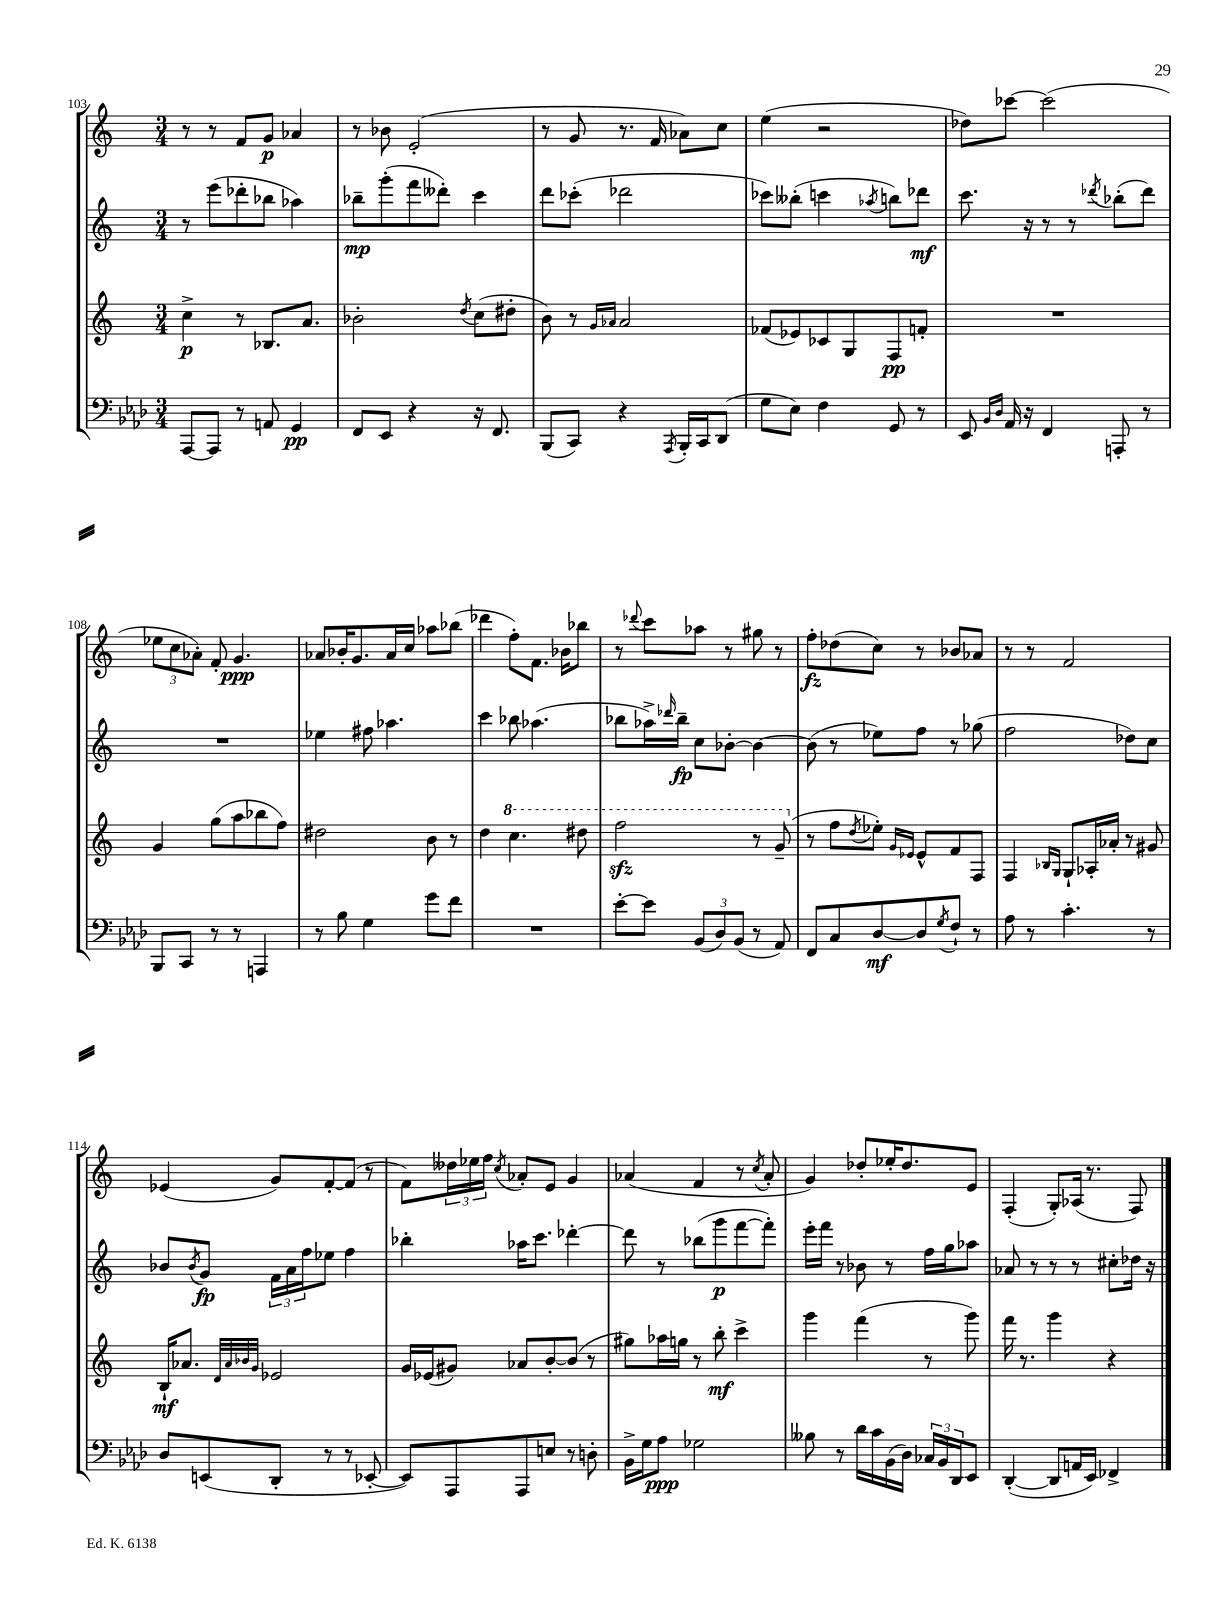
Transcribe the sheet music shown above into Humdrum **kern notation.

**kern	**kern	**kern	**kern
*staff4	*staff3	*staff2	*staff1
*clefF4	*clefG2	*clefG2	*clefG2
*k[b-e-a-d-]	*k[]	*k[]	*k[]
*M3/4	*M3/4	*M3/4	*M3/4
[8AAA-	4cc^	8r	8r
8AAA-]	.	(8eee	8r
8r	8r	8ddd-'	8f
8AA	8.B-	8bb-	8g
4GG	.	4aa-)	4a-
.	8.a	.	.
=	=	=	=
8FF	2b-'	8bb-~	8r
8EE-	.	(8ggg'	8b-
4r	.	8fff	(2e'
.	.	8ddd--')	.
.	8qdd	.	.
16r	(8cc	4ccc	.
8.FF	.	.	.
.	8dd#'	.	.
=	=	=	=
(8BBB-	8b)	8ddd	8r
8CC)	8r	(8ccc-'	8g
.	16qqg	.	.
.	16qqa-	.	.
4r	2a-	2ddd-	8.r
.	.	.	16f
8qAAA-	.	.	.
16BBB-'	.	.	8a-)
16CC	.	.	.
(8DD-	.	.	8cc
=	=	=	=
8G	(8f-	8ccc-)	(4ee
8E-)	8e-)	(8bb--'	.
4F	8c-	4ccc	2r
.	8G	.	.
.	.	8qaa-	.
8GG	8F	8bb)	.
8r	8f'	8ddd-	.
=	=	=	=
8EE-	2.r	8.ccc	8dd-)
16qqBB-	.	.	.
16qqD-	.	.	.
16AA-	.	.	[8ccc-
16r	.	16r	.
4FF	.	8r	(2ccc-]
.	.	8r	.
.	.	8qddd-	.
8AAA'	.	(8bb-'	.
8r	.	8ddd-)	.
=	=	=	=
8BBB-	4g	2.r	12ee-
.	.	.	12cc
8CC	.	.	.
.	.	.	12a-')
8r	(8gg	.	8f'
8r	8aa	.	4.g
4AAA	8bb-	.	.
.	8ff)	.	.
=	=	=	=
8r	2dd#	4ee-	8a-
8B-	.	.	16b-'
.	.	.	8.g
4G	.	8ff#	.
.	.	4.aa-	16a-
.	.	.	16cc
8g	8b	.	8aa-
8f	8r	.	(8bb-
=	=	=	=
2.r	4dd	4ccc	4ddd-
.	4.ccc	8bb-	8ff')
.	.	(4.aa-	8.f
.	.	.	16b-
.	8ddd#	.	8bb-
=	=	=	=
[8e-'	2fff	8bb-	8r
.	.	.	8qqddd-
8e-]	.	16aa-^)	8ccc
.	.	16qqddd-	.
.	.	16bb-~	.
(12BB-	.	8cc	8aa-
12D-)	.	.	.
.	.	[8b-'	8r
(12BB-	.	.	.
8r	8r	4b-_	8gg#
8AA-)	(8gg~	.	8r
=	=	=	=
8FF	8r	(8b-]	8ff'
8C	8ff	8r	(8dd-
.	8qdd	.	.
[8D-	8ee-')	8ee-)	8cc)
.	16qqg	.	.
.	16qqe-	.	.
8D-]	8e-^^	8ff	8r
8qG	.	.	.
8F`	8f	8r	8b-
8r	8F	(8gg-	8a-
=	=	=	=
8A-	4F	2ff	8r
8r	.	.	8r
.	16qqB-	.	.
.	16qqG	.	.
4.c'	8G`	.	2f
.	16A-'	.	.
.	16a-'	.	.
.	8r	8dd-)	.
8r	8g#	8cc	.
=	=	=	=
8D-	16B`	8b-	(4e-
.	8.a-	.	.
.	.	8qb-	.
(8EE	.	8g	.
.	32qqd	.	.
.	32qqa-	.	.
.	32qqb-	.	.
.	32qqg	.	.
8DD-'	2e-	24f	8g)
.	.	24a	.
.	.	24ff	.
8r	.	8ee-	[8f'
8r	.	4ff	(8f]
[8EE-'	.	.	8r
=	=	=	=
8EE-])	16g	4bb-'	8f)
.	(16e-	.	.
8AAA-	8g#)	.	24dd--
.	.	.	24ee-
.	.	.	24ff
.	.	.	8qcc
8AAA-	8a-	16aa-	8a-'
.	.	8.ccc	.
8E	[8b'	.	8e
8r	(8b]	[4ddd-'	4g
8D'	8r	.	.
=	=	=	=
16BB-^	8gg#)	8ddd-]	(4a-
16G	.	.	.
8A-	16aa-	8r	.
.	16gg	.	.
2G-	8r	(8bb-	4f
.	8bb'	8ggg	.
.	4ccc^	[8fff	8r
.	.	.	8qcc
.	.	8fff'])	8a-'
=	=	=	=
8B--	4ggg	16eee'	4g)
.	.	16fff	.
8r	.	8r	.
16d-	(4fff	8b-	8dd-'
16c	.	.	.
(16BB-	.	8r	16ee-'
16D-)	.	.	8.dd-
24C-	8r	16ff	.
24BB-	.	.	.
.	.	16gg	.
24DD-	.	.	.
8EE-	8ggg)	8aa-	8e
=	=	=	=
([4DD-'	16fff	8a-	(4F'
.	8.r	.	.
.	.	8r	.
8DD-]	4ggg	8r	8G')
16AA	.	8r	(16A-
16EE-)	.	.	8.r
4FF-^	4r	8cc#'	.
.	.	16dd-	8F)
.	.	16r	.
==	==	==	==
*-	*-	*-	*-
